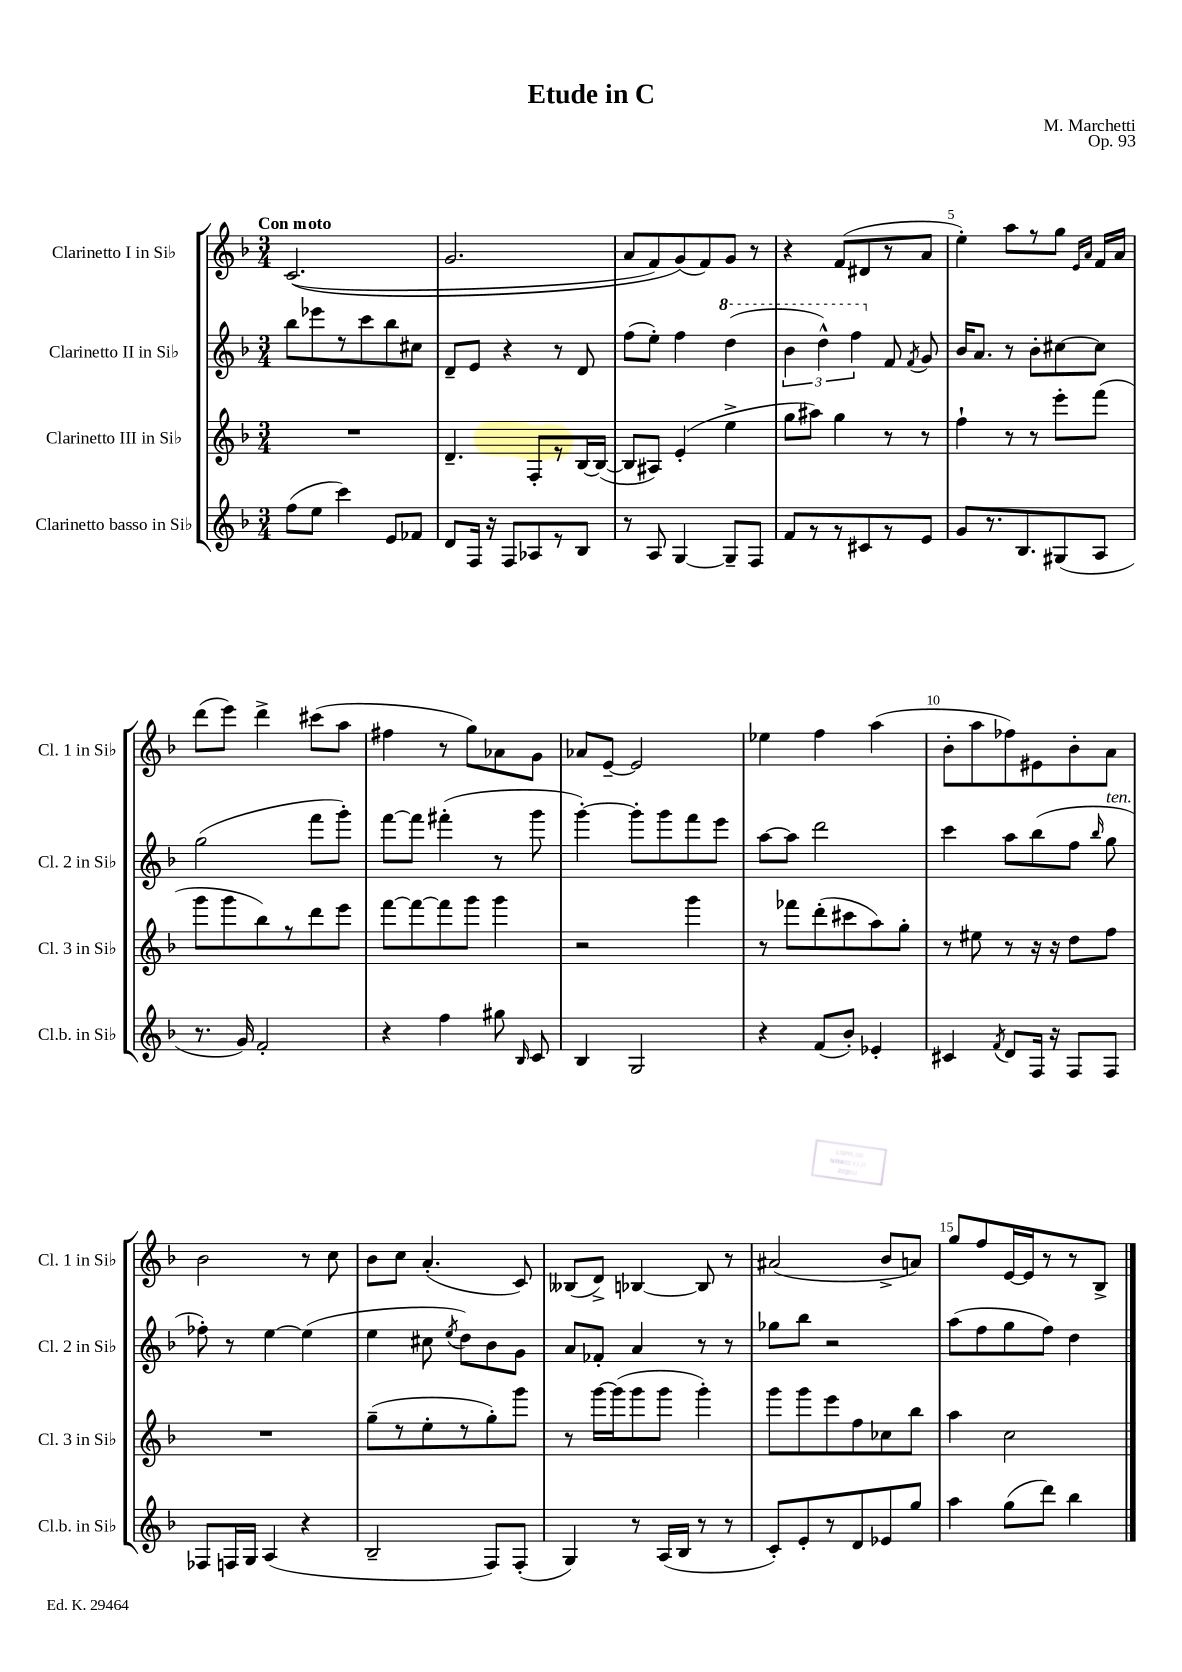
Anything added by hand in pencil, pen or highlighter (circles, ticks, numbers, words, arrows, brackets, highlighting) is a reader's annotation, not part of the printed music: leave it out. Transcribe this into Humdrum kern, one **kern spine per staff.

**kern	**kern	**kern	**kern
*staff4	*staff3	*staff2	*staff1
*clefG2	*clefG2	*clefG2	*clefG2
*k[b-]	*k[b-]	*k[b-]	*k[b-]
*M3/4	*M3/4	*M3/4	*M3/4
(8ff	2.r	8bb-	&((2.c
8ee	.	8eee-	.
4ccc)	.	8r	.
.	.	8ccc	.
8e	.	8bb-	.
8f-	.	8cc#	.
=	=	=	=
8d	4.d~	8d~	2.g
16F	.	8e	.
16r	.	.	.
8F	.	4r	.
8A-	8F'	.	.
8r	8r	8r	.
8B-	[16B-	8d	.
.	(16B-_	.	.
=	=	=	=
8r	8B-]	(8ff	8a
8A	8A#)	8ee')	8f)
[4G	(4e'	4ff	(8g&)
.	.	.	8f)
8G~]	4ee^	(4ddd	8g
8F	.	.	8r
=	=	=	=
8f	8gg	6bb-	4r
8r	8aa#)	.	.
.	.	6ddd^^)	.
8r	4gg	.	(8f
.	.	6fff	.
8c#	.	.	8d#
8r	8r	8f	8r
.	.	8qf	.
8e	8r	8g	8a
=	=	=	=
8g	4ff`	16b-	4ee')
.	.	8.a	.
8.r	.	.	.
.	8r	8r	8aa
8.B-	.	.	.
.	8r	8b-'	8r
(8G#	8eee'	[8cc#	8gg
.	.	.	16qqe
.	.	.	16qqa
8A	(8fff	8cc#]	16f
.	.	.	16a
=	=	=	=
8.r	8ggg	(2gg	(8ddd
.	8ggg	.	8eee)
16g)	.	.	.
2f'	8bb-)	.	4ddd^
.	8r	.	.
.	8ddd	8fff	(8ccc#
.	8eee	8ggg')	8aa
=	=	=	=
4r	[8fff	[8fff	4ff#
.	8fff_	8fff]	.
4ff	8fff]	(4fff#'	8r
.	8ggg	.	8gg)
8gg#	4ggg	8r	8a-
16qqB-	.	.	.
8c	.	8ggg	8g
=	=	=	=
4B-	2r	[4ggg')	8a-
.	.	.	[8e~
2G	.	8ggg']	2e]
.	.	8ggg	.
.	4ggg	8fff	.
.	.	8eee	.
=	=	=	=
4r	8r	[8aa	4ee-
.	8fff-	8aa]	.
(8f	(8ddd'	2ddd	4ff
8b-')	8ccc#	.	.
4e-'	8aa)	.	(4aa
.	8gg'	.	.
=	=	=	=
4c#	8r	4ccc	8b-'
.	8ee#	.	8aa
8qf	.	.	.
8d	8r	8aa	8ff-)
16F	16r	(8bb-	8e#
16r	16r	.	.
8F	8dd	8ff	8b-'
.	.	16qqbb-	.
8F	8ff	8gg	8a
=	=	=	=
8F-	2.r	8ff-')	2b-
16F	.	8r	.
16G	.	.	.
(4A	.	[4ee	.
4r	.	(4ee]	8r
.	.	.	8cc
=	=	=	=
2B-~	(8gg~	4ee	8b-
.	8r	.	8cc
.	8ee'	8cc#	(4.a'
.	.	8qee	.
.	8r	8dd)	.
8F)	8gg')	8b-	.
(8F'	8ggg	8g	8c)
=	=	=	=
4G)	8r	8a	(8B--
.	[16ggg	8f-'	8d^)
.	(16ggg]	.	.
8r	8ggg	4a	[4B-
(16A	8ggg	.	.
16B-	.	.	.
8r	4ggg')	8r	8B-]
8r	.	8r	8r
=	=	=	=
8c')	8ggg	8gg-	(2a#
8e'	8ggg	8bb-	.
8r	8eee	2r	.
8d	8ff	.	.
8e-	8cc-	.	8b-^
8gg	8bb-	.	8a)
=	=	=	=
4aa	4aa	(8aa	8gg
.	.	8ff	8ff
(8gg	2cc	8gg	[16e
.	.	.	16e]
8ddd)	.	8ff)	8r
4bb-	.	4dd	8r
.	.	.	8B-^
==	==	==	==
*-	*-	*-	*-
